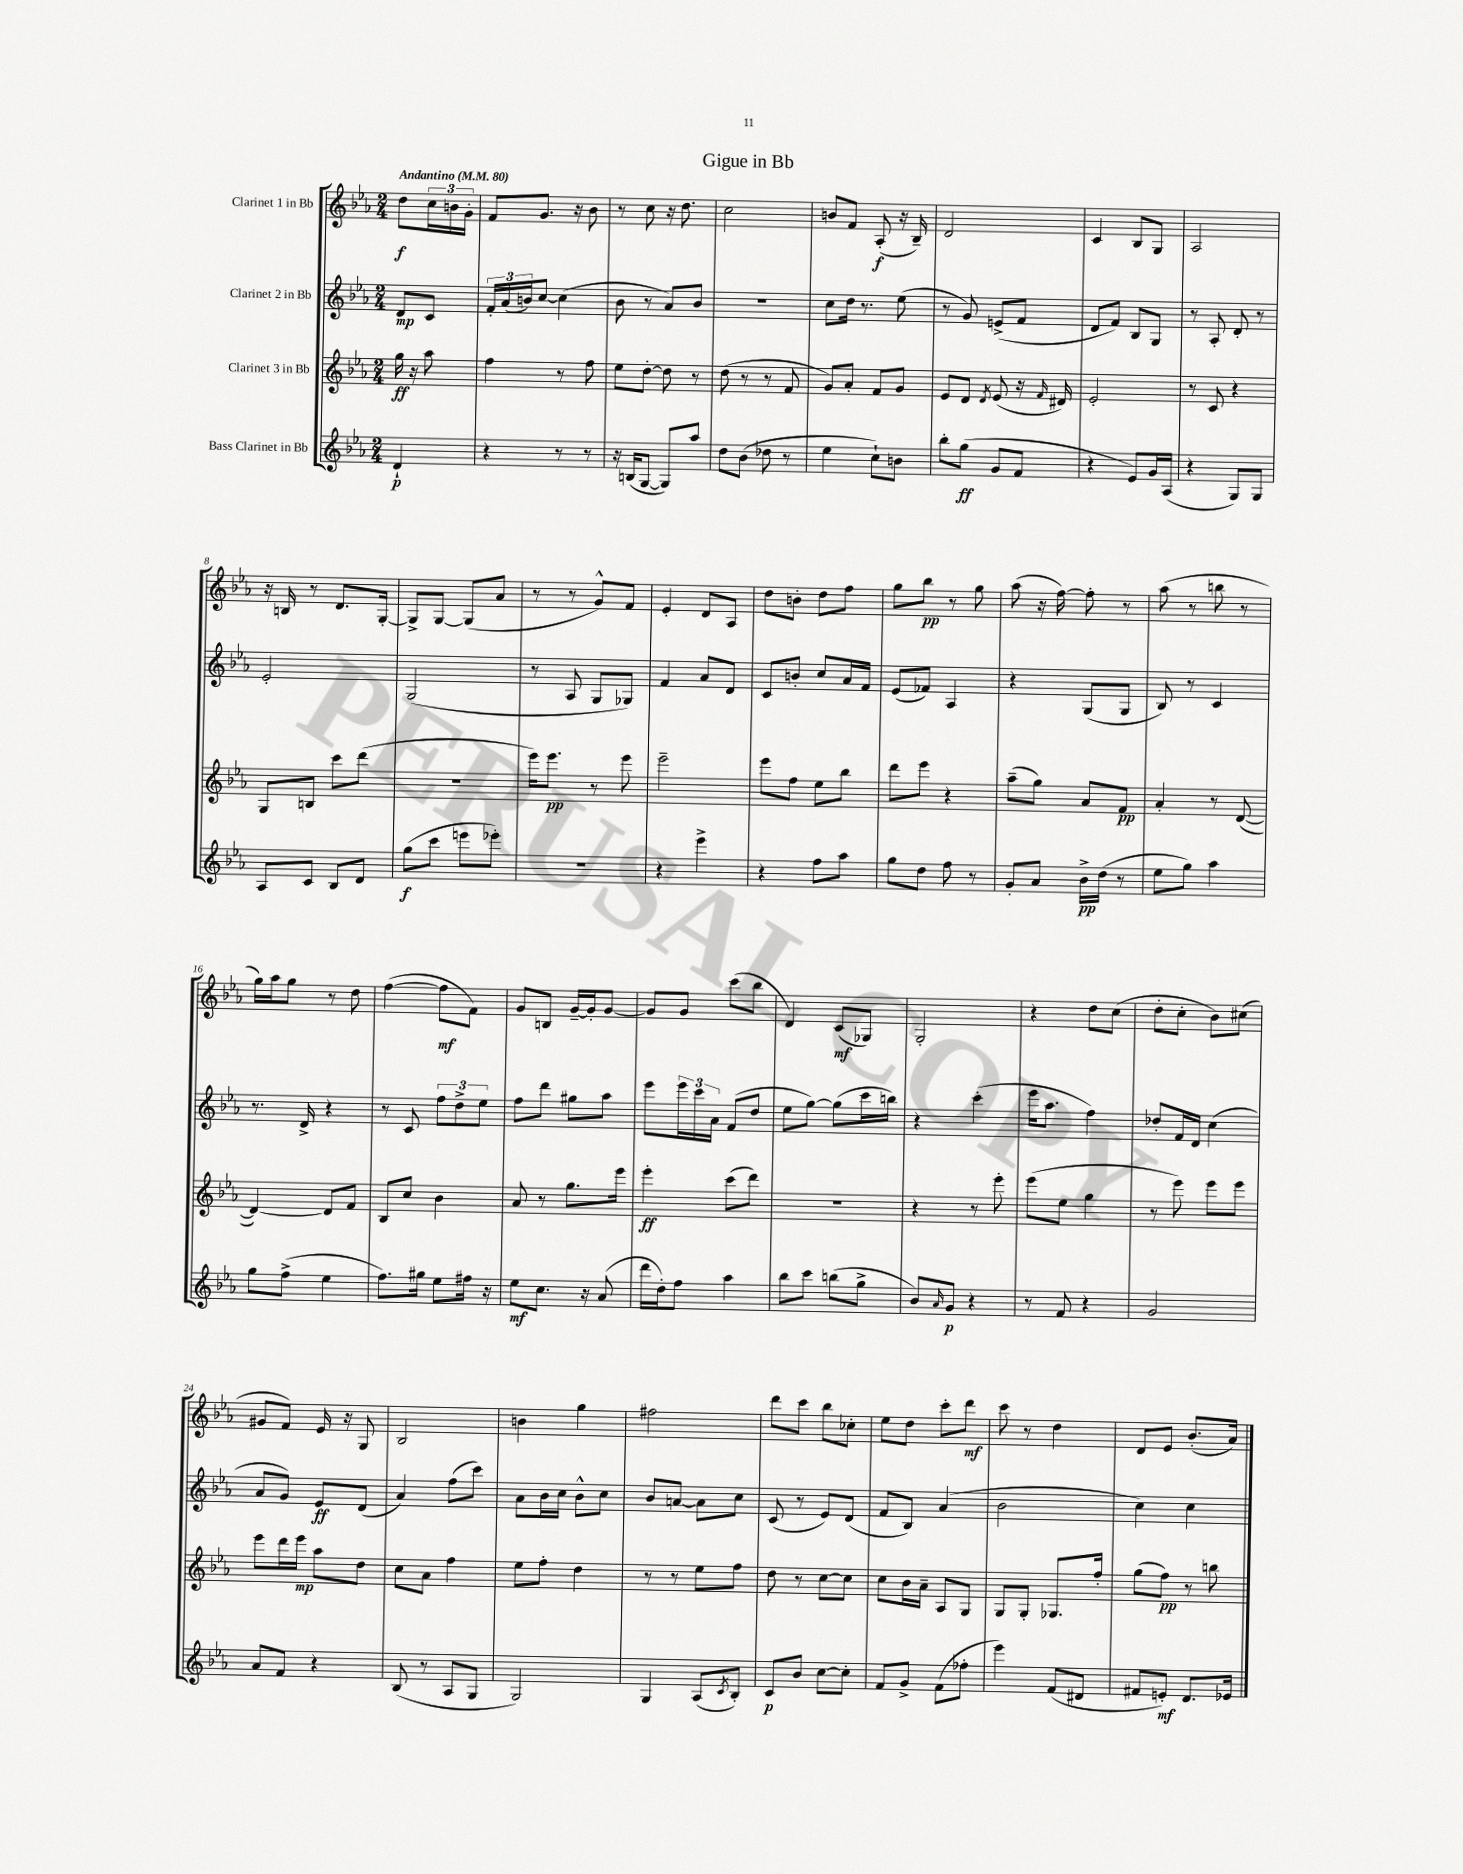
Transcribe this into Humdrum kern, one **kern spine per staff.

**kern	**kern	**kern	**kern
*staff4	*staff3	*staff2	*staff1
*clefG2	*clefG2	*clefG2	*clefG2
*k[b-e-a-]	*k[b-e-a-]	*k[b-e-a-]	*k[b-e-a-]
*M2/4	*M2/4	*M2/4	*M2/4
*MM80	*MM80	*MM80	*MM80
4d`	16gg	8d	8dd
.	16r	.	.
.	8aa-	8c	24cc
.	.	.	24b
.	.	.	24g'
=	=	=	=
4r	4ff	24f'	8f
.	.	(24a-	.
.	.	24b)	.
.	.	[8cc	8.g
8r	8r	(4cc]	.
.	.	.	16r
8r	8ff	.	8b-
=	=	=	=
16r	8ee-	8b-	8r
(16B	.	.	.
[8G	[8dd'	8r	8cc
8G])	8dd]	8a-)	16r
.	.	.	8.dd
8aa-	8r	8b-	.
=	=	=	=
8dd	(8dd	2r	2cc
(8b-	8r	.	.
8dd-	8r	.	.
8r	8f	.	.
=	=	=	=
4ee-	8g)	8cc	8b
.	8a-'	16dd	8f
.	.	8.r	.
8cc`)	8f	.	(8A-'
8b	8g	(8ee-	16r
.	.	.	16B-~)
=	=	=	=
8bb-'	8e-	8r	2d
(8gg	8d	8g)	.
.	8qd	.	.
8g	(8e-	(8e^	.
8f	16r	8f	.
.	16qqf	.	.
.	16d#)	.	.
=	=	=	=
4r	2e-'	8d	4c
.	.	8f)	.
8e-)	.	8B-	8B-
16g	.	8G	8G
(16A-	.	.	.
=	=	=	=
4r	8r	8r	2A-
.	8c	8A-'	.
8G)	4r	8d'	.
8G	.	8r	.
=	=	=	=
8A-	8G	2e-'	16r
.	.	.	16B
8c	8B	.	8r
8B-	8ccc	.	8.d
8d	(8ddd	.	.
.	.	.	[16G'
=	=	=	=
(8gg	2r	(2G	8G^]
8ccc	.	.	[8G
8eee	.	.	(8G]
8eee-')	.	.	8a-
=	=	=	=
2r	16eee-)	8r	8r
.	8.eee-	.	.
.	.	8A-	8r
.	8r	8G	8g^^)
.	8eee-	8G-)	8f
=	=	=	=
4r	2eee-~	4f	4e-'
4eee-^	.	8a-	8d
.	.	8d	8A-
=	=	=	=
4r	8eee-	8c	8dd
.	8ff	8b'	8b'
8ff	8ee-	8cc	8dd
8aa-	8bb-	16a-	8ff
.	.	16f	.
=	=	=	=
8gg	8ddd	(8e-	8gg
8dd	8eee-	8f-)	8bb-
8ff	4r	4A-	8r
8r	.	.	8gg
=	=	=	=
8g'	(8aa-~	4r	(8aa-
8a-	8gg)	.	16r
.	.	.	[16ff)
16b-^	8a-	(8G	8ff']
(16dd	.	.	.
8r	8f	8G	8r
=	=	=	=
8ee-	4a-'	8B-)	(8aa-
8gg)	.	8r	8r
4aa-	8r	4c	8bb
.	([8d	.	8r
=	=	=	=
8gg	4d_)	8.r	16gg)
.	.	.	16aa-
(8ff^	.	.	8gg
.	.	16d^	.
4ee-	8d]	4r	8r
.	8f	.	8dd
=	=	=	=
8.ff)	8B-	8r	([4ff
.	8cc	8c	.
16gg#	.	.	.
8ee-	4b-	12ff	8ff]
.	.	12dd^	.
16ff#	.	.	8f)
.	.	12ee-	.
16r	.	.	.
=	=	=	=
8ee-	8a-	8ff	8g
8.cc	8r	8ddd	8B
.	8.gg	8gg#	[16g~
16r	.	.	16g']
(8a-	.	8aa-	[8g
.	16eee-	.	.
=	=	=	=
16ddd	4eee-'	8eee-	8g]
16dd')	.	.	.
8ff	.	24eee-	8g
.	.	24ccc	.
.	.	24a-	.
4aa-	(8ccc	(8f	(8ccc
.	8ddd)	8dd	8bb-
=	=	=	=
8bb-	2r	8ee-	4d)
8ccc	.	[8gg)	.
(8bb	.	(8gg]	(8c
8gg^	.	16ccc	8G-)
.	.	16bb)	.
=	=	=	=
8b-)	4r	4r	2G'
16qqa-	.	.	.
8g	.	.	.
4r	8r	(4ccc'	.
.	8eee-'	.	.
=	=	=	=
8r	(8eee-	16eee-	4r
.	.	8.aa-	.
8f	8ee-	.	.
4r	4gg	4ff)	8dd
.	.	.	(8cc
=	=	=	=
2g	8r	8dd-'	8dd'
.	8eee-)	16f	8cc'
.	.	16d	.
.	8eee-	(4cc	8b-)
.	8eee-	.	(8cc#
=	=	=	=
8a-	8eee-	8a-	8g#
8f	16ddd	8g)	8f)
.	16eee-	.	.
4r	8aa-	8e-	16e-
.	.	.	16r
.	8dd	(8d	8G
=	=	=	=
(8B-	8cc	4a-)	2B-
8r	8a-	.	.
8A-	4ff	(8ff	.
8G	.	8ccc)	.
=	=	=	=
2G)	8ee-	8a-	4b
.	8ff'	16b-	.
.	.	16cc	.
.	4dd	8b-^^	4gg
.	.	8cc	.
=	=	=	=
4G	8r	8b-	2ff#
.	8r	[8a	.
(8A-	8ee-	8a]	.
8qc	.	.	.
8B-')	8ff	8cc	.
=	=	=	=
8c	8dd	(8c	8ddd
8b-	8r	8r	8ccc
[8cc	[8cc	8e-)	8bb-
8cc']	8cc]	(8d	8cc-'
=	=	=	=
8f	8cc	8f	8ee-
8g^	16b-	8B-)	8dd
.	16a-~	.	.
(8f	8A-	(4a-	8ccc'
8ff-'	8G	.	8ddd
=	=	=	=
4eee-)	8G	2b-	8ccc
.	8G'	.	8r
(8f	8.G-	.	4dd
8d#	.	.	.
.	16ff'	.	.
=	=	=	=
8f#	(8gg	4cc)	8d
8e')	8ff)	.	8e-
8.d	8r	4cc	(8.b-'
.	8bb	.	.
16e-	.	.	16a-)
==	==	==	==
*-	*-	*-	*-
